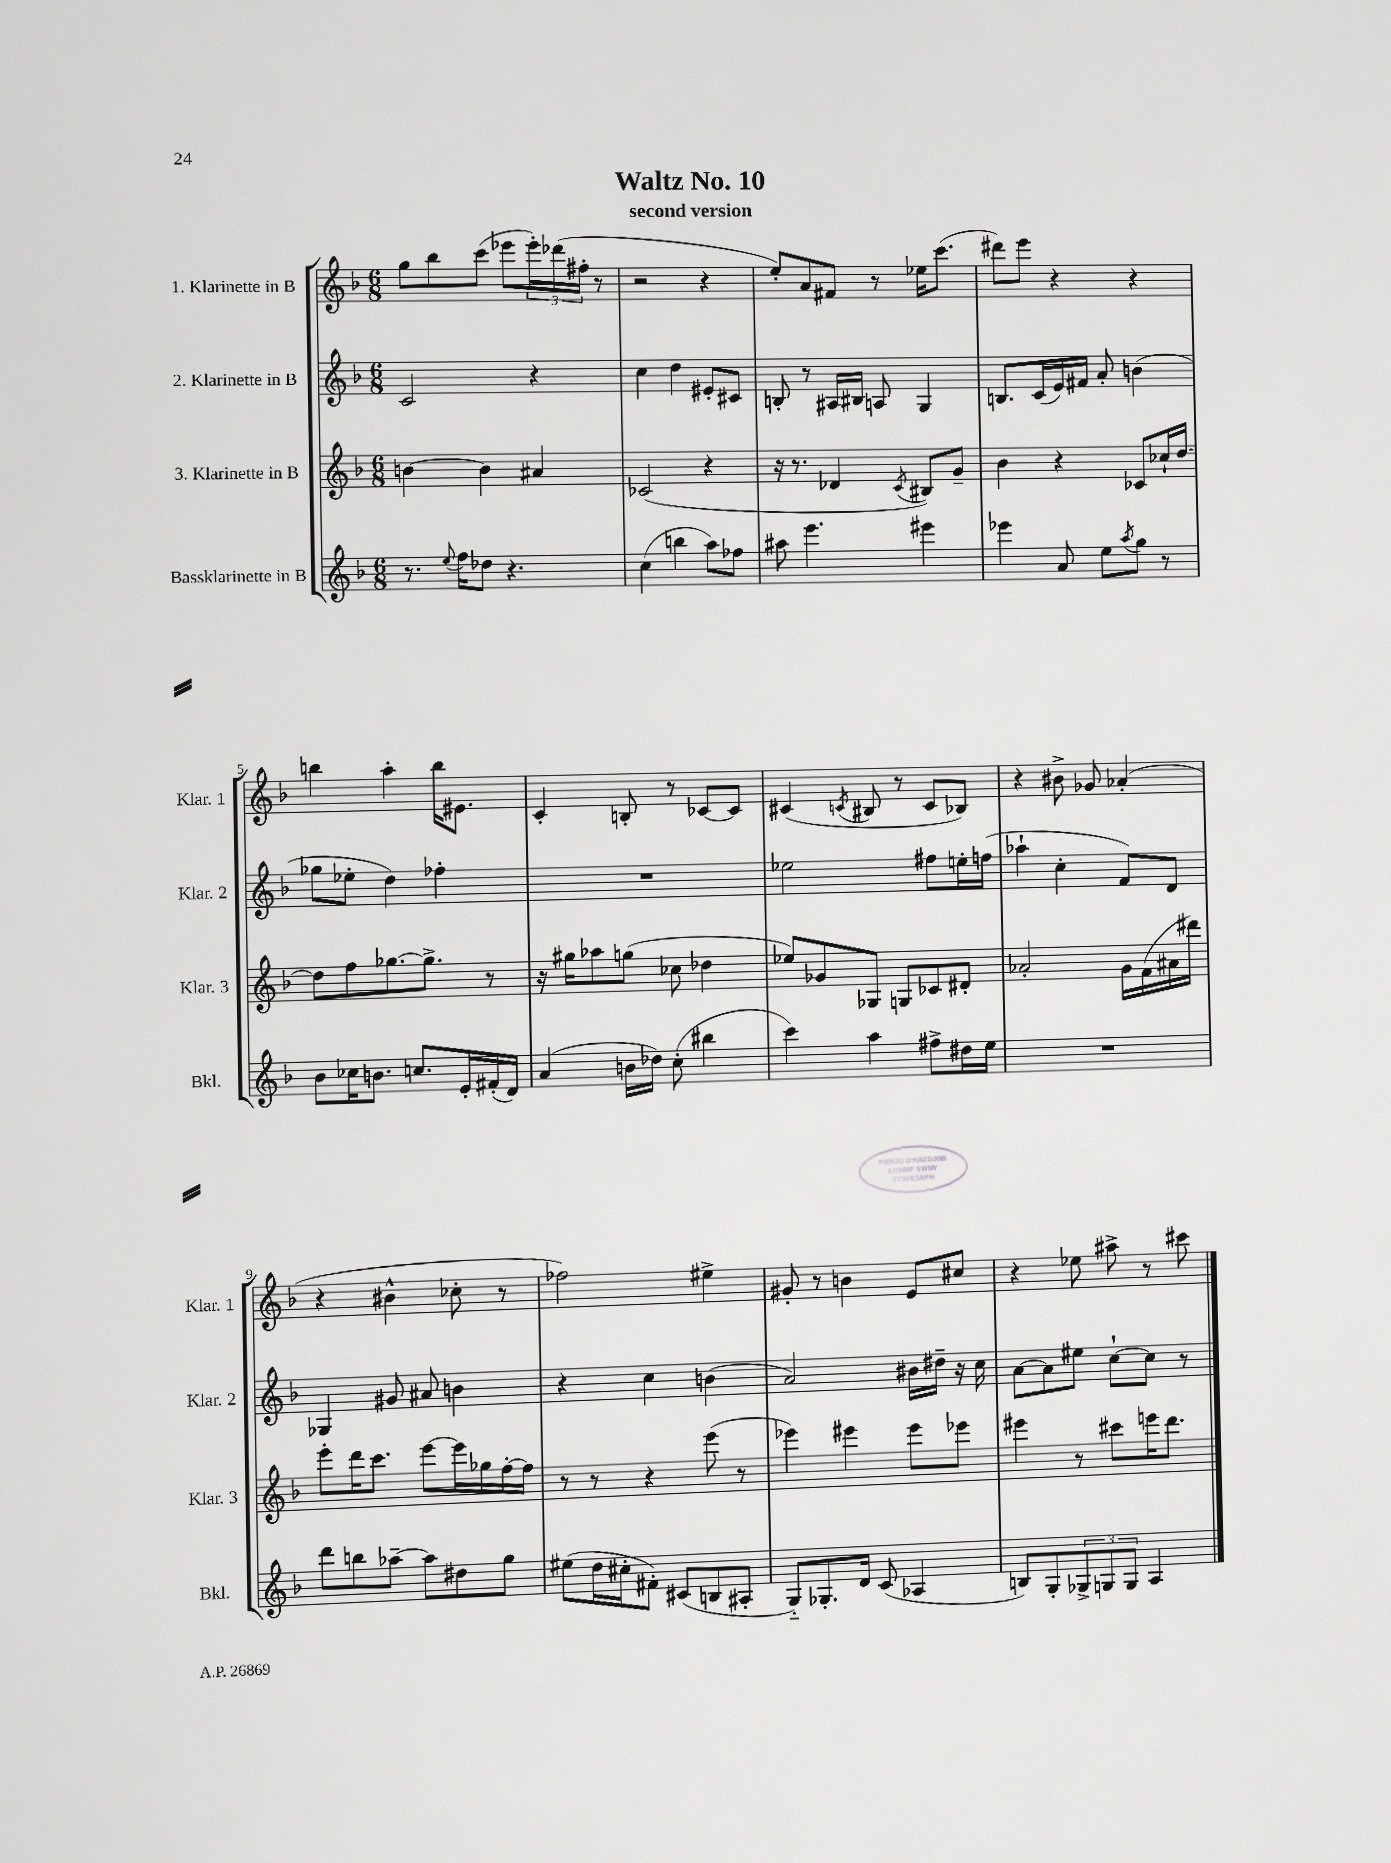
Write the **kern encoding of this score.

**kern	**kern	**kern	**kern
*staff4	*staff3	*staff2	*staff1
*clefG2	*clefG2	*clefG2	*clefG2
*k[b-]	*k[b-]	*k[b-]	*k[b-]
*M6/8	*M6/8	*M6/8	*M6/8
8.r	[4b	2c	8gg
.	.	.	8bb-
8qqee	.	.	.
16ff	.	.	.
8dd-	4b]	.	(8ccc
4.r	.	.	8eee-
.	4a#	4r	24eee-')
.	.	.	(24ddd-
.	.	.	24ff#'
.	.	.	8r
=	=	=	=
(4cc	(2c-	4cc	2r
4bb	.	4dd	.
8aa)	4r	8e#'	4r
8ff-	.	8c#	.
=	=	=	=
8aa#	16r	8B'	8ee')
.	8.r	.	.
4.eee	.	8r	8a
.	4d-	16A#	8f#
.	.	16B#	.
.	.	8A	8r
.	8qc	.	.
4eee#	8B#)	4G	16ee-
.	.	.	(8.ccc
.	8g~	.	.
=	=	=	=
4eee-	4b-	8.B	8ddd#)
.	.	.	8eee
.	.	(16c	.
8a	4r	16e)	4r
.	.	16f#	.
8ee	.	8a'	.
8qaa	.	.	.
8gg	8c-	(4b	4r
8r	16cc-`	.	.
.	[16dd	.	.
=	=	=	=
8b-	8dd]	8gg-	4bb
16cc-	8ff	8ee-'	.
8.b	.	.	.
.	[8.gg-	4dd)	4aa'
8.cc	.	.	.
.	8.gg-^]	.	.
.	.	4ff-'	16bb
16e'	.	.	8.e#
(16f#'	8r	.	.
16d)	.	.	.
=	=	=	=
(4a	16r	2.r	4c'
.	16gg#	.	.
.	8aa-	.	.
16b	(8gg	.	8B'
16dd-)	.	.	.
(8cc'	8cc-	.	8r
4bb#	4dd-	.	[8c-
.	.	.	8c-]
=	=	=	=
4ccc)	8ee-)	2ee-	(4c#
.	8g-	.	.
.	.	.	8qc
4aa	8G-	.	8B#
.	8G	.	8r
8ff#^	8c-	8ff#	8c
16dd#	8d#'	16ee'	8B-)
16ee	.	(16ff	.
=	=	=	=
2.r	2a-'	4aa-`	4r
.	.	4cc'	8b#^
.	.	.	8g-
.	16g	8f)	(4a-'
.	(16f	.	.
.	16a#	8d	.
.	16ddd#)	.	.
=	=	=	=
8ddd	8eee'	4G-	4r
8bb	16ddd	.	.
.	8.ccc	.	.
[8aa-~	.	8g#	4b#^^
8aa-]	[8eee	8a#	.
8dd#	16eee]	4b	8cc-'
.	16gg-	.	.
8gg	[16ff'	.	8r
.	16ff]	.	.
=	=	=	=
(8ee#	8r	4r	2ff-)
16dd	8r	.	.
16cc#'	.	.	.
8f#')	4r	4cc	.
(8c#	.	.	.
8B	(8eee	(4b	4ee#^
8A#'	8r	.	.
=	=	=	=
8G'~)	4eee-)	2a)	8g#'
8.G-'	.	.	8r
.	4eee#	.	4b
16d	.	.	.
(8c	.	.	.
4A-	8eee#	16b#	8e
.	.	16dd#~	.
.	8eee-	16r	8cc#
.	.	16cc	.
=	=	=	=
8B)	4eee#	[8a	4r
8G'	.	8a]	.
12G-^	8r	8ee#	8ee-
12G	.	.	.
.	8ccc#	[8cc`	8aa#^
12G	.	.	.
4A	16eee	8cc]	8r
.	8.ddd	.	.
.	.	8r	8ccc#
==	==	==	==
*-	*-	*-	*-
